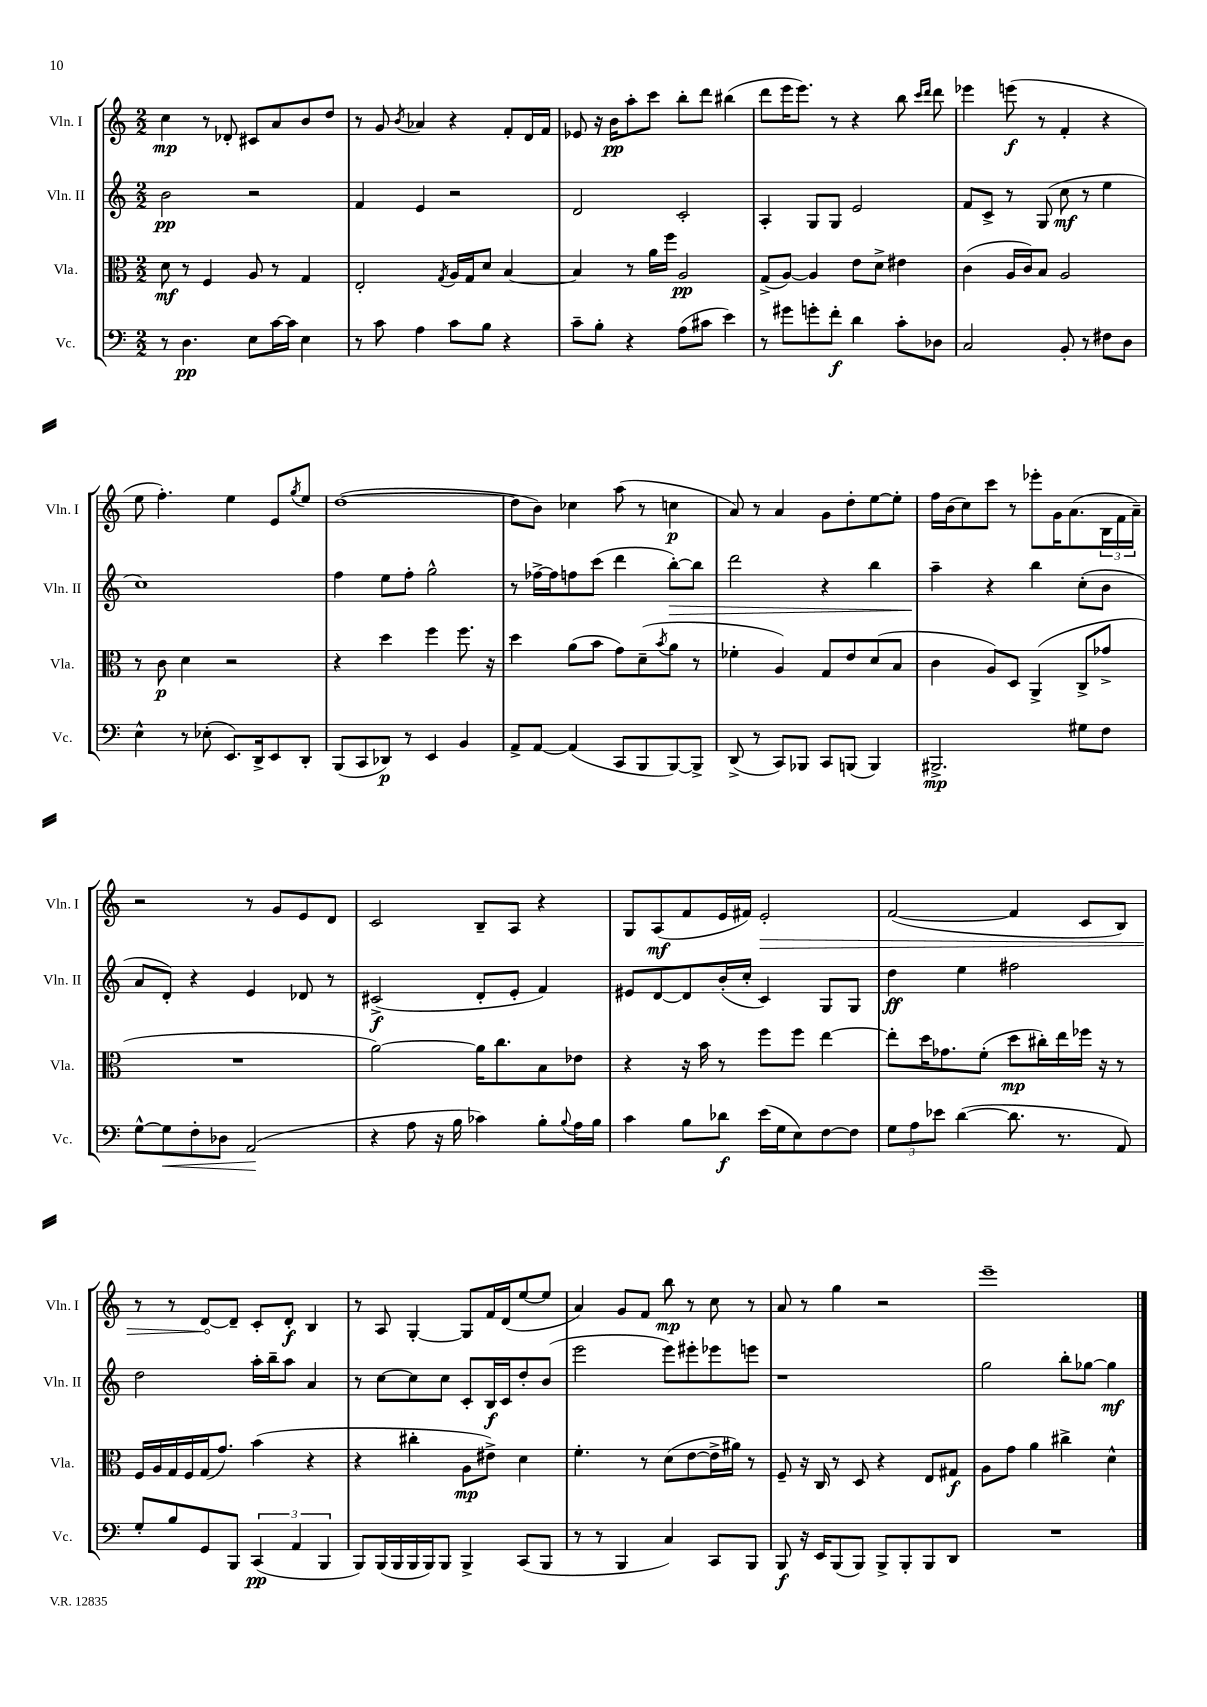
<<
\new StaffGroup <<
\new Staff = "s0" \with { instrumentName = "Vln. I" shortInstrumentName = "Vln. I" } {
    \clef treble \key c \major \numericTimeSignature \time 2/2
    c''4\mp r8 des'8-. cis'8 a'8 b'8 d''8 |
    r8 g'8 \acciaccatura { b'8 } aes'4 r4 f'8-. d'16 f'16 |
    ees'8 r16 b'16\pp a''8-. c'''8 b''8-. d'''8 bis''4( |
    d'''8 e'''16 e'''8.) r8 r4 b''8 \grace { c'''16 d'''16 } d'''8 |
    ees'''4 e'''8\f( r8 f'4-. r4 |
    e''8 f''4.-.) e''4 e'8 \acciaccatura { g''8 } e''8 |
    d''1~( |
    d''8 b'8) ces''4 a''8( r8 c''4\p |
    a'8) r8 a'4 g'8 d''8-. e''8~ e''8-. |
    f''16 b'16( c''8) c'''8 r8 ees'''8-. g'16 a'8.( \tuplet 3/2 { b16 f'16 a'16--) } |
    r2 r8 g'8 e'8 d'8 |
    c'2 b8-- a8 r4 |
    g8 a8\mf( f'8 e'16 fis'16) \once \override Hairpin.circled-tip = ##t e'2-.\> |
    f'2~( f'4 c'8 b8) |
    r8 r8 d'8~\! d'8-- c'8-. d'8-.\f b4 |
    r8 a8 g4~-. g8 f'16 d'16( e''8~ e''8 |
    a'4) g'8 f'8 b''8\mp r8 c''8 r8 |
    a'8 r8 g''4 r2 |
    e'''1-- \bar "|." |
}
\new Staff = "s1" \with { instrumentName = "Vln. II" shortInstrumentName = "Vln. II" } {
    \clef treble \key c \major \numericTimeSignature \time 2/2
    b'2\pp r2 |
    f'4 e'4 r2 |
    d'2 c'2-. |
    a4-. g8 g8 e'2 |
    f'8 c'8-> r8 g8( c''8\mf r8 e''4 |
    c''1) |
    f''4 e''8 f''8-. g''2-^ |
    r8 fes''16~-> fes''16 f''8 c'''8( d'''4 b''8~-.\>) b''8 |
    d'''2 r4 b''4 |
    a''4--\! r4 b''4 c''8-.( b'8 |
    a'8 d'8-.) r4 e'4 des'8 r8 |
    cis'2->\f( d'8-. e'8-. f'4) |
    eis'8 d'8~ d'8 b'16-.( c''16-. c'4) g8 g8 |
    d''4\ff e''4 fis''2 |
    d''2 a''16-. b''16-- a''8 a'4 |
    r8 c''8~ c''8 c''8 c'8-. b16\f c'16 d''8-. b'8( |
    e'''2 e'''8) eis'''8-. ees'''8 e'''8 |
    r1 |
    g''2 b''8-. ges''8~ ges''4\mf \bar "|." |
}
\new Staff = "s2" \with { instrumentName = "Vla." shortInstrumentName = "Vla." } {
    \clef alto \key c \major \numericTimeSignature \time 2/2
    d'8\mf r8 f4 a8 r8 g4 |
    e2-. \acciaccatura { g8 } a16 g16 d'8 b4~ |
    b4 r8 a'16 f''16 a2\pp |
    g8->( a8~) a4 e'8 d'8-> eis'4 |
    c'4( a16 c'16) b8 a2 |
    r8 c'8\p d'4 r2 |
    r4 d''4 f''4 f''8. r16 |
    d''4 a'8( b'8 g'8) d'8--( \acciaccatura { b'8 } a'8 r8 |
    fes'4-. a4) g8 e'8 d'8( b8 |
    c'4 a8) d8 a,4->( c8-> ges'8-> |
    R1 |
    a'2~) a'16 c''8. b8 ees'8 |
    r4 r16 b'16 r8 f''8 f''8 e''4~ |
    e''8-. d''16 ges'8. f'8-.( d''8\mp cis''16-.) e''16 fes''16 r16 r8 |
    f16 a16 g16 f16 g16( g'8.) b'4( r4 |
    r4 cis''4-. a8\mp eis'8->) d'4 |
    f'4.-. r8 d'8( e'8~ e'16-> ais'16) r8 |
    f8-- r16 c16 r8 d8 r4 e8 gis8\f |
    a8 g'8 a'4 cis''4-> d'4-^ \bar "|." |
}
\new Staff = "s3" \with { instrumentName = "Vc." shortInstrumentName = "Vc." } {
    \clef bass \key c \major \numericTimeSignature \time 2/2
    r8 d4.\pp e8 c'16~ c'16 e4 |
    r8 c'8 a4 c'8 b8 r4 |
    c'8-- b8-. r4 a8( cis'8 e'4) |
    r8 gis'8 g'8-. f'8-.\f d'4 c'8-. des8 |
    c2 b,8-. r8 fis8 d8 |
    e4-^ r8 ees8-.( e,8.) d,16-> e,8 d,8-. |
    b,,8( c,8 des,8\p) r8 e,4 b,4 |
    a,8-> a,8~ a,4( c,8 b,,8 b,,8~) b,,8-> |
    d,8->( r8 c,8) bes,,8 c,8 b,,8( b,,4) |
    bis,,2.->\mp gis8 f8 |
    g8~-^ g8\< f8-. des8 a,2\!( |
    r4 a8 r16 b16 ces'4) b8-. \appoggiatura { b8 } a16 b16 |
    c'4 b8 des'8\f e'16( g16 e8) f8~ f8 |
    \tuplet 3/2 { g8 a8 ees'8 } d'4~( d'8. r8. a,8) |
    g8-. b8 g,8 b,,8 \tuplet 3/2 { c,4\pp( a,4 b,,4 } |
    b,,8) b,,16( b,,16 b,,16 b,,16) b,,8 b,,4-> c,8( b,,8 |
    r8 r8 b,,4 c4) c,8 b,,8 |
    b,,8\f r16 e,16 b,,8( b,,8) b,,8-> b,,8-. b,,8 d,8 |
    R1 \bar "|." |
}
>>
>>
\layout { \context { \Score \remove "Bar_number_engraver" } }
